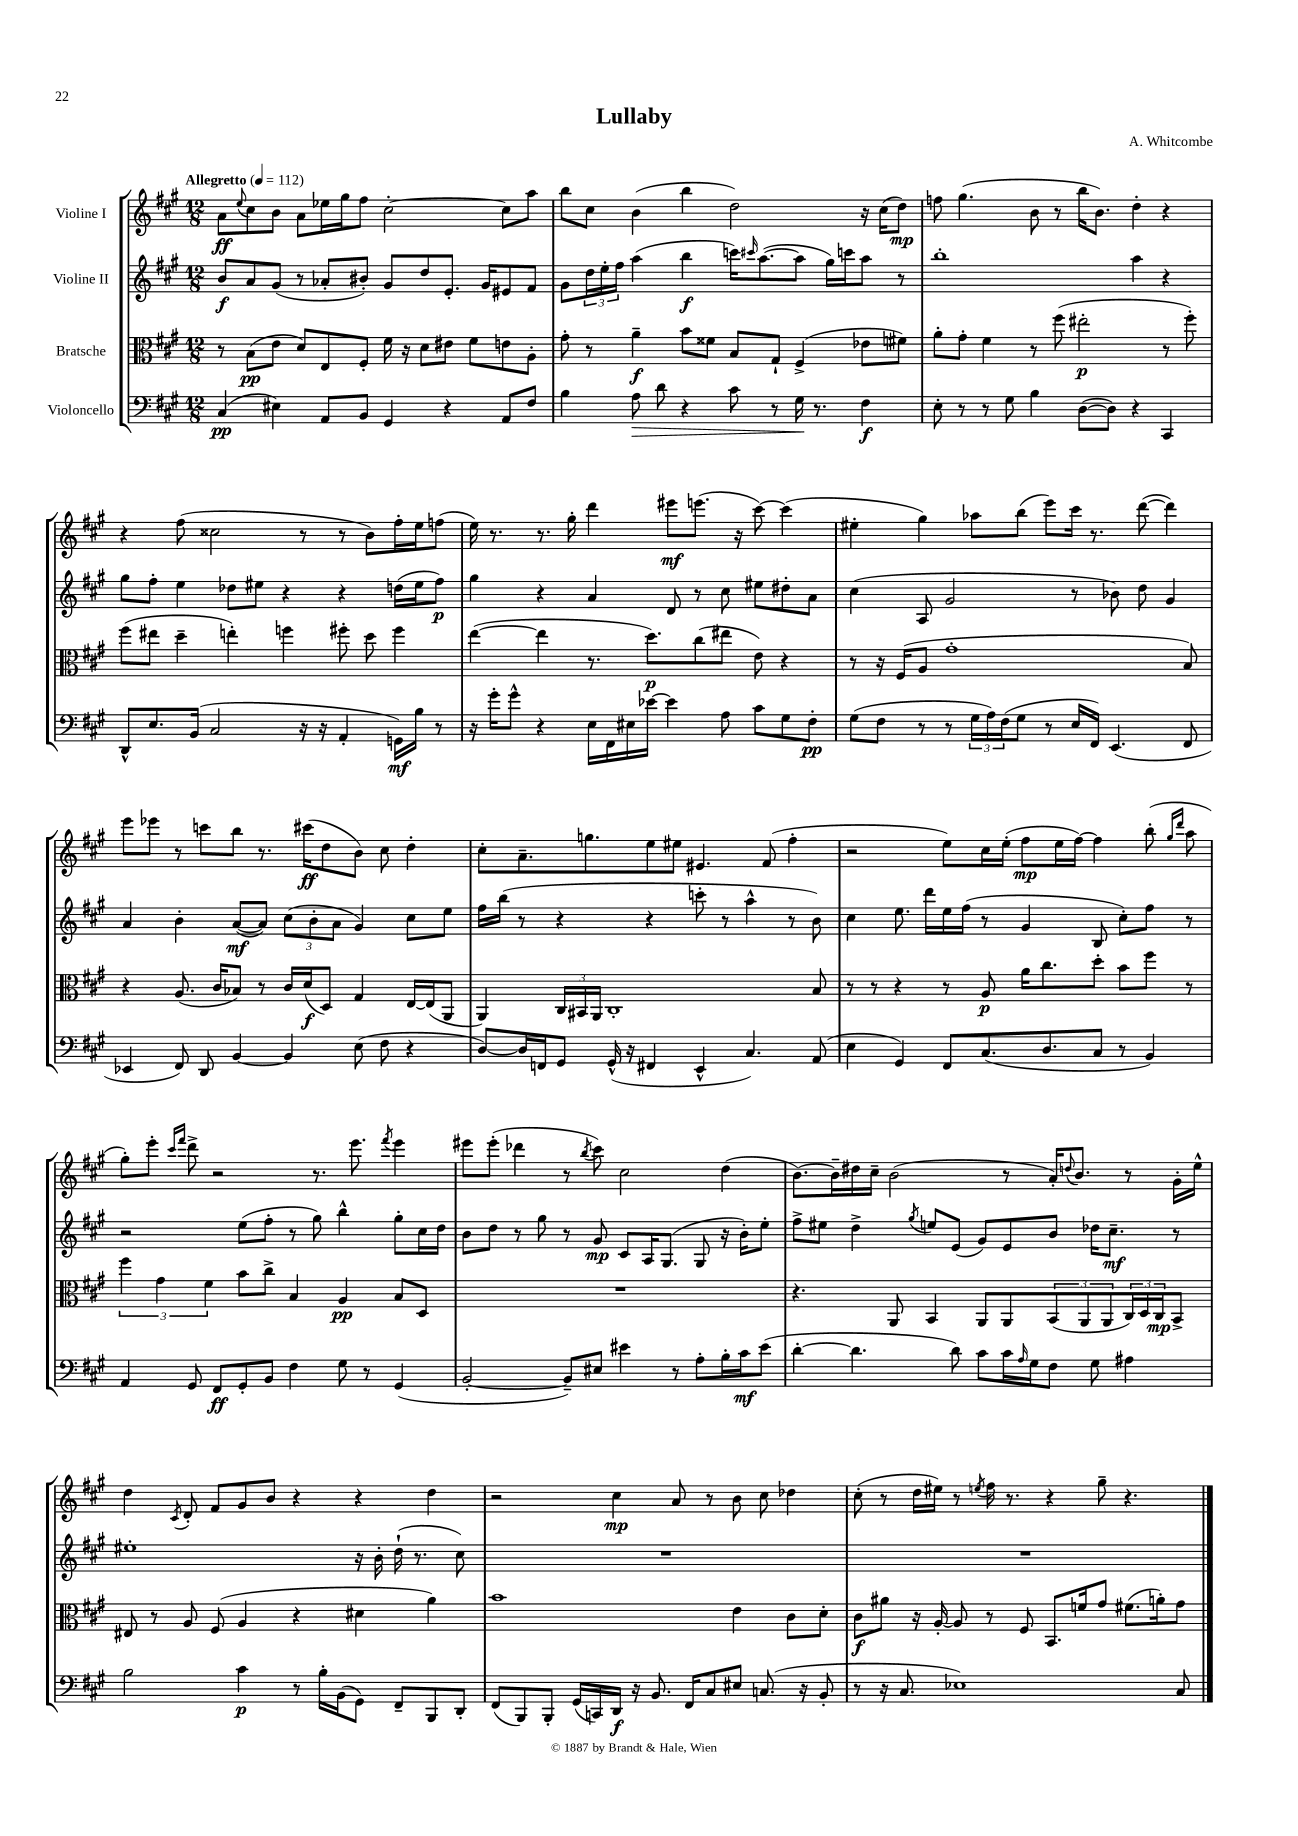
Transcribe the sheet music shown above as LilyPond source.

\header { title = "Lullaby" composer = "A. Whitcombe" }
<<
\new StaffGroup <<
\new Staff = "s0" \with { instrumentName = "Violine I" } {
    \clef treble \key a \major \numericTimeSignature \time 12/8 \tempo "Allegretto" 4 = 112
    a'8\ff \appoggiatura { e''8 } cis''8 b'8 a'8 ees''16 gis''16 fis''8 cis''2~-. cis''8 a''8 |
    b''8 cis''8 b'4( b''4 d''2) r16 cis''16( d''8\mp) |
    f''8 gis''4.( b'8 r8 b''16 b'8.) d''4-. r4 |
    r4 fis''8( cisis''2 r8 r8 b'8) fis''16-. e''16 f''8( |
    e''16) r8. r8. gis''16-. d'''4 eis'''8\mf e'''8.( r16 cis'''8~) cis'''4( |
    eis''4-. gis''4) aes''8 b''8( e'''8) cis'''16 r8. d'''8~( d'''4) |
    e'''8 ees'''8 r8 c'''8 b''8 r8. cis'''16\ff( d''8 b'8) cis''8 d''4-. |
    cis''8-. a'8.-- g''8. e''8 eis''8 eis'4. fis'8( fis''4-. |
    r2 e''8) cis''16 e''16-.( fis''8\mp e''16 fis''16~) fis''4 b''8-.( \grace { gis''16 d'''16 } a''8 |
    gis''8-.) e'''8-. \grace { cis'''16 fis'''16 } d'''8-> r2 r8. e'''8. \acciaccatura { fis'''8 } e'''4 |
    eis'''8 eis'''8-.( des'''4 r8 \acciaccatura { b''8 } cis'''8) cis''2 d''4( |
    b'8.~) b'16-- dis''16 cis''16-- b'2( r8 a'16-.) \appoggiatura { d''8 } b'8. r8 gis'16-. e''16-^ |
    d''4 \acciaccatura { cis'8 } d'8-. fis'8 gis'8 b'8 r4 r4 d''4 |
    r2 cis''4\mp a'8 r8 b'8 cis''8 des''4 |
    cis''8-.( r8 d''16 eis''16) r8 \acciaccatura { e''8 } fis''16 r8. r4 gis''8-- r4. \bar "|." |
}
\new Staff = "s1" \with { instrumentName = "Violine II" } {
    \clef treble \key a \major \numericTimeSignature \time 12/8
    b'8\f a'8 gis'8( r8 aes'8-. bis'8-.) gis'8 d''8 e'8.-. gis'16 eis'8 fis'8 |
    gis'8 \tuplet 3/2 { d''16 e''16-. fis''16 } a''4( b''4\f c'''16) \grace { cis'''16 } a''8.~( a''8 gis''16) c'''16 a''8 r8 |
    b''1-. a''4 r4 |
    gis''8 fis''8-. e''4 des''8 eis''8 r4 r4 d''16( eis''16 fis''8\p) |
    gis''4 r4 a'4 d'8 r8 cis''8 eis''8 dis''8-. a'8 |
    cis''4( a8 gis'2 r8 bes'8) d''8 gis'4 |
    a'4 b'4-. a'8~\mf( a'8) \tuplet 3/2 { cis''8( b'8-. a'8 } gis'4) cis''8 e''8 |
    fis''16 b''16( r8 r4 r4 c'''8-. r8 a''4-^ r8 b'8) |
    cis''4 e''8. d'''16 e''16 fis''16( r8 gis'4 b8 cis''8-.) fis''8 r8 |
    r2 e''8( fis''8-. r8 gis''8) b''4-^ gis''8-. cis''16 d''16 |
    b'8 d''8 r8 gis''8 r8 gis'8\mp cis'8 a16 gis8.( gis8 r16 b'16-.) e''8-. |
    fis''8-> eis''8 d''4-> \acciaccatura { gis''8 } e''8 e'8( gis'8) e'8 b'8 des''16 cis''8.--\mf r8 |
    eis''1-. r16 b'16-. d''16-!( r8. cis''8) |
    R1. |
    R1. \bar "|." |
}
\new Staff = "s2" \with { instrumentName = "Bratsche" } {
    \clef alto \key a \major \numericTimeSignature \time 12/8
    r8 b8\pp( e'8 d'8) e8 fis8-. fis'16 r16 d'8 eis'8 fis'8 e'8 a8-. |
    gis'8-. r8 a'4--\f b'8 fisis'8 b8 gis8-! fis4->( ees'8 fis'8) |
    a'8-. gis'8-. fis'4 r8 fis''8( eis''2-.\p r8 fis''8-.) |
    fis''8( eis''8 d''4-- e''4-.) f''4 fis''8-. d''8 fis''4 |
    e''4~( e''4 r8. d''8.\p) cis''8( eis''8 e'8) r4 |
    r8 r16 fis16( a8 gis'1-. b8) |
    r4 a8.( cis'16 bes8) r8 cis'16 d'16\f( d8) gis4 e16~ e16( a,8 |
    a,4) \tuplet 3/2 { cis16 bis,16 a,16 } cis1-. b8 |
    r8 r8 r4 r8 a8\p a'16 cis''8. d''8-. b'8 fis''8 r8 |
    \tuplet 3/2 { fis''4 gis'4 fis'4 } b'8 cis''8-> b4 a4\pp b8 d8 |
    R1. |
    r4. a,8 b,4 a,8 a,8 \tuplet 3/2 { b,8( a,8 a,8 } \tuplet 3/2 { cis16) d16 cis16\mp } b,8-> |
    eis8 r8 a8 fis8( a4 r4 dis'4 a'4) |
    b'1 e'4 cis'8 d'8-. |
    cis'8\f ais'8 r16 a16~-. a8 r8 fis8 b,8. f'16 gis'8 fis'8.( a'16-.) gis'8 \bar "|." |
}
\new Staff = "s3" \with { instrumentName = "Violoncello" } {
    \clef bass \key a \major \numericTimeSignature \time 12/8
    cis4\pp( eis4) a,8 b,8 gis,4 r4 a,8 fis8 |
    b4 a8\> d'8 r4 cis'8 r8 gis16\! r8. fis4\f |
    e8-. r8 r8 gis8 b4 d8~( d8) r4 cis,4 |
    d,8-^ e8. b,16( cis2 r16 r16 a,4-. g,16\mf) b16 r8 |
    r16 gis'16-. gis'8-^ r4 e16 fis,16 eis16 ees'16~ ees'4 a8 cis'8 gis8 fis8-.\pp |
    gis8( fis8 r8 r8 \tuplet 3/2 { gis16 a16) fis16( } gis8 r8 e16 fis,16) e,4.( fis,8 |
    ees,4 fis,8) d,8 b,4~ b,4 e8( fis8 r4 |
    d8~) d16 f,16 gis,8 gis,16-^( r16 fis,4 e,4-^ cis4.) a,8( |
    e4 gis,4) fis,8 cis8.( d8. cis8 r8 b,4) |
    a,4 gis,8 fis,8\ff gis,8-. b,8 fis4 gis8 r8 gis,4( |
    b,2~-. b,8--) eis8 eis'4 r8 a8-. b16-. cis'16\mf eis'8( |
    d'4~-. d'4. d'8) cis'8 cis'16 \grace { a16 } gis16 fis8 gis8 ais4 |
    b2 cis'4\p r8 b16-. b,16( gis,8) fis,8-- b,,8 d,8-. |
    fis,8( b,,8) b,,8-. gis,16( c,16) d,16\f r16 b,8. fis,16 cis8 eis8 c8.( r16 b,8-. |
    r8 r16 cis8. ees1) cis8 \bar "|." |
}
>>
>>
\layout { \context { \Score \remove "Bar_number_engraver" } }
